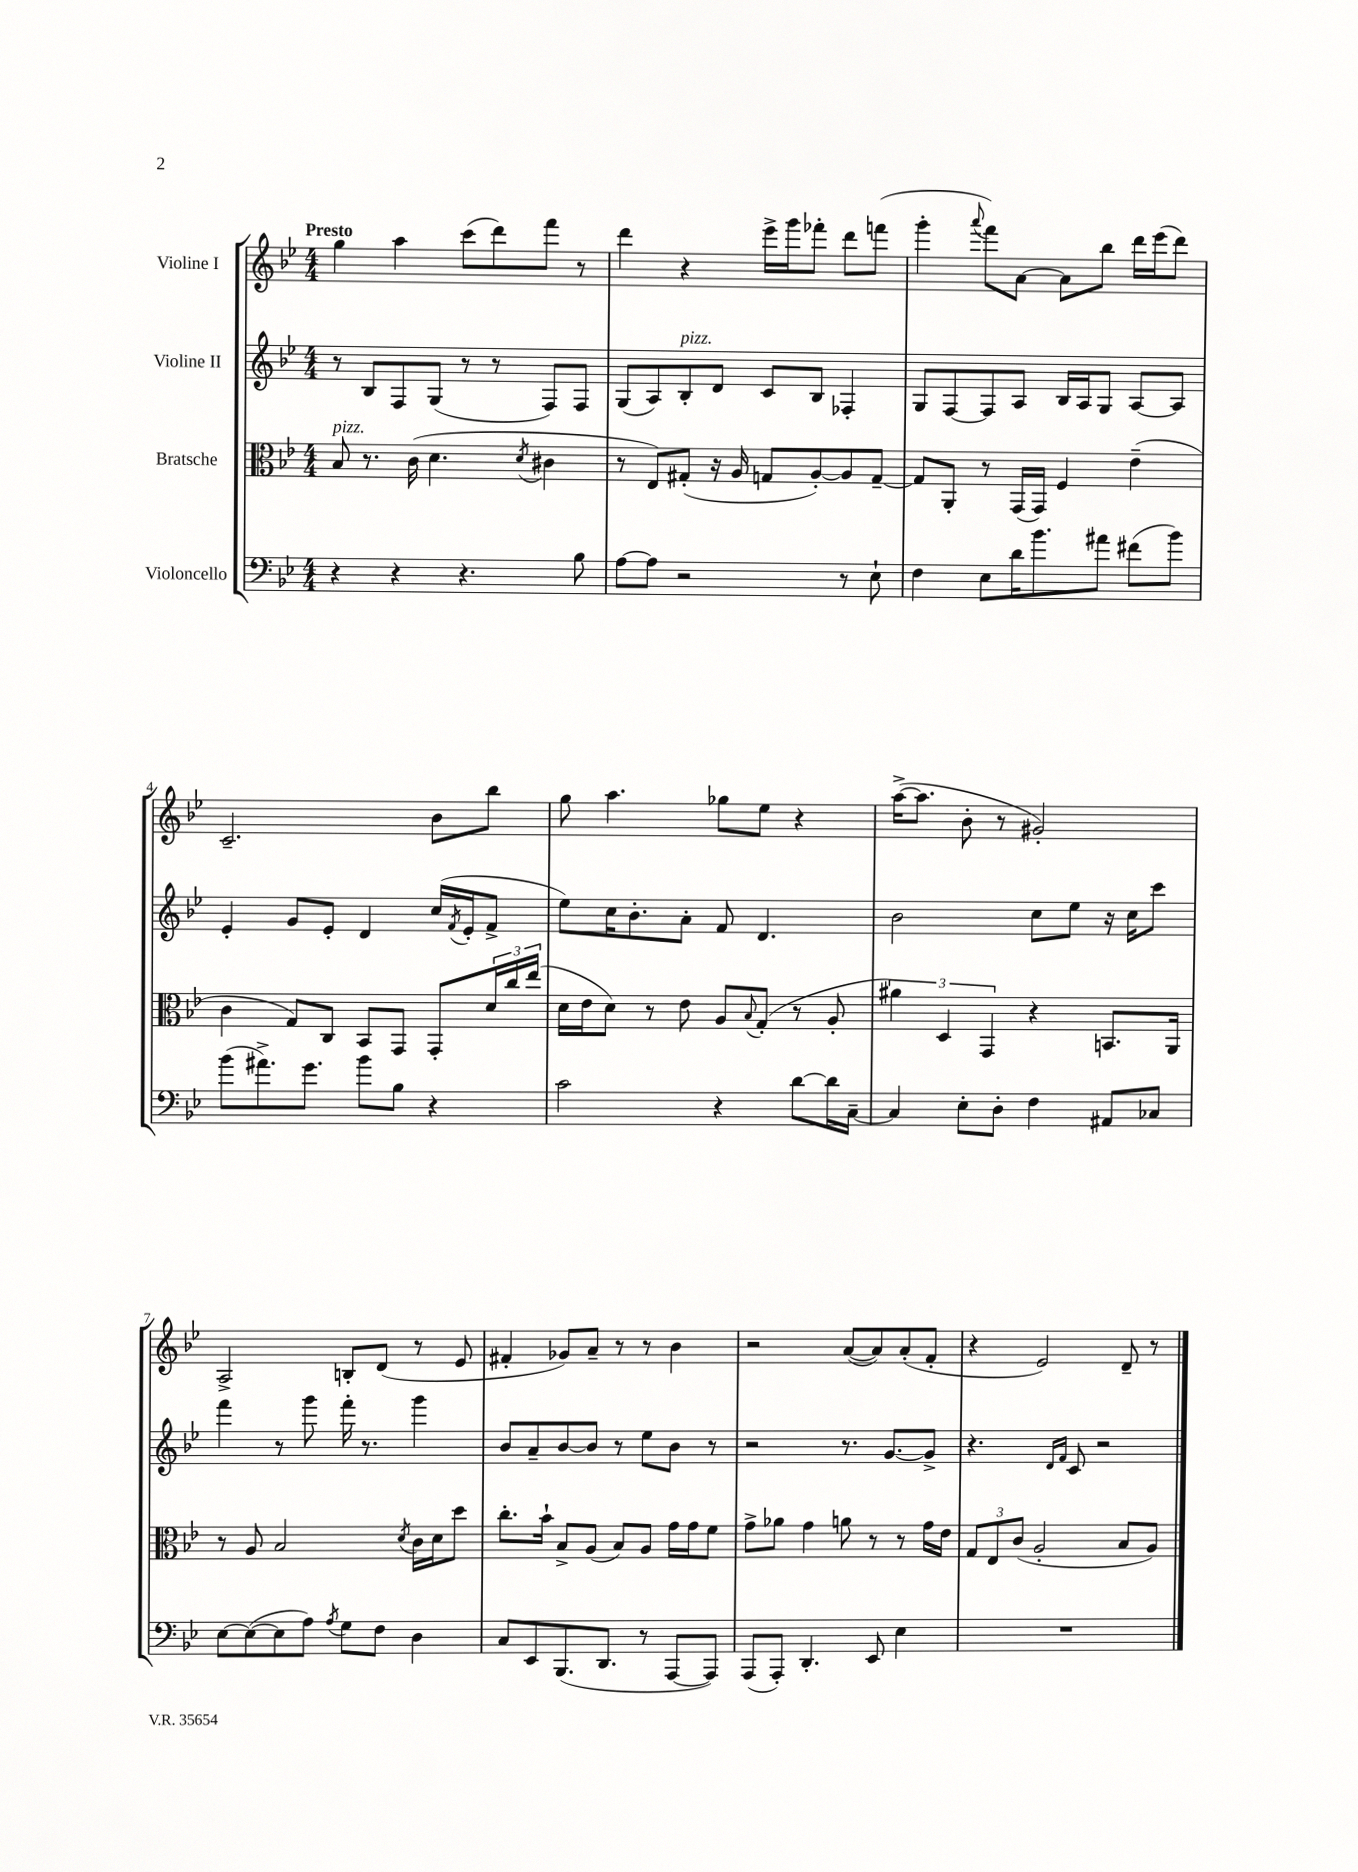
<<
\new StaffGroup <<
\new Staff = "s0" \with { instrumentName = "Violine I" } {
    \clef treble \key bes \major \numericTimeSignature \time 4/4 \tempo "Presto"
    g''4 a''4 c'''8( d'''8) f'''8 r8 |
    d'''4 r4 ees'''16-> g'''16 fes'''8-. d'''8 f'''8( |
    g'''4-. \appoggiatura { a'''8 } f'''8) a'8~ a'8 bes''8 d'''16 ees'''16( d'''8) |
    c'2.-- bes'8 bes''8 |
    g''8 a''4. ges''8 ees''8 r4 |
    a''16~->( a''8. bes'8-. r8 gis'2-.) |
    a2-> b8-. d'8( r8 ees'8 |
    fis'4-. ges'8) a'8-- r8 r8 bes'4 |
    r2 a'8~( a'8) a'8-.( f'8-. |
    r4 ees'2) d'8-- r8 \bar "|." |
}
\new Staff = "s1" \with { instrumentName = "Violine II" } {
    \clef treble \key bes \major \numericTimeSignature \time 4/4
    r8 bes8 f8 g8( r8 r8 f8) f8 |
    g8( a8) bes8-.^\markup { \italic "pizz." } d'8 c'8 bes8 fes4-. |
    g8 f8~ f8 a8 bes16 a16 g8 a8~ a8 |
    ees'4-. g'8 ees'8-. d'4 c''16( \acciaccatura { f'8 } ees'16-. f'8-> |
    ees''8) c''16 bes'8.-. a'8-. f'8 d'4. |
    bes'2 c''8 ees''8 r16 c''16 c'''8 |
    f'''4 r8 g'''8 f'''16-. r8. g'''4 |
    bes'8 a'8-- bes'8~ bes'8 r8 ees''8 bes'8 r8 |
    r2 r8. g'8.~ g'8-> |
    r4. \grace { d'16 f'16 } c'8 r2 \bar "|." |
}
\new Staff = "s2" \with { instrumentName = "Bratsche" } {
    \clef alto \key bes \major \numericTimeSignature \time 4/4
    bes8^\markup { \italic "pizz." } r8. c'16( d'4. \acciaccatura { d'8 } cis'4 |
    r8 ees8) gis8-.( r16 a16 g8 a8~-.) a8 g8~-- |
    g8 a,8-. r8 g,16( g,16) f4 ees'4--( |
    c'4 g8) c8 bes,8 g,8 g,8-. \tuplet 3/2 { d'16 c''16 ees''16( } |
    d'16 ees'16 d'8) r8 ees'8 a8 \appoggiatura { bes8 } g8-.( r8 a8-. |
    \tuplet 3/2 { ais'4) d4 g,4 } r4 b,8. a,16 |
    r8 a8 bes2 \acciaccatura { d'8 } c'16 d'16 d''8 |
    c''8.-. bes'16-! bes8-> a8( bes8) a8 g'16 g'16 f'8 |
    g'8-> aes'8 g'4 a'8 r8 r8 g'16 ees'16 |
    \tuplet 3/2 { g8 ees8 c'8( } a2-. bes8 a8) \bar "|." |
}
\new Staff = "s3" \with { instrumentName = "Violoncello" } {
    \clef bass \key bes \major \numericTimeSignature \time 4/4
    r4 r4 r4. bes8 |
    a8~ a8 r2 r8 ees8-! |
    f4 ees8 d'16 bes'8. ais'8 fis'8( bes'8) |
    bes'8( ais'8.->) g'8. bes'8 bes8 r4 |
    c'2 r4 d'8~ d'16 c16~-- |
    c4 ees8-. d8-. f4 ais,8 ces8 |
    ees8~ ees8~( ees8 a8) \acciaccatura { a8 } g8 f8 d4 |
    c8 ees,8 bes,,8.( d,8. r8 a,,8~ a,,8) |
    a,,8( a,,8-.) d,4.-. ees,8 ees4 |
    R1 \bar "|." |
}
>>
>>
